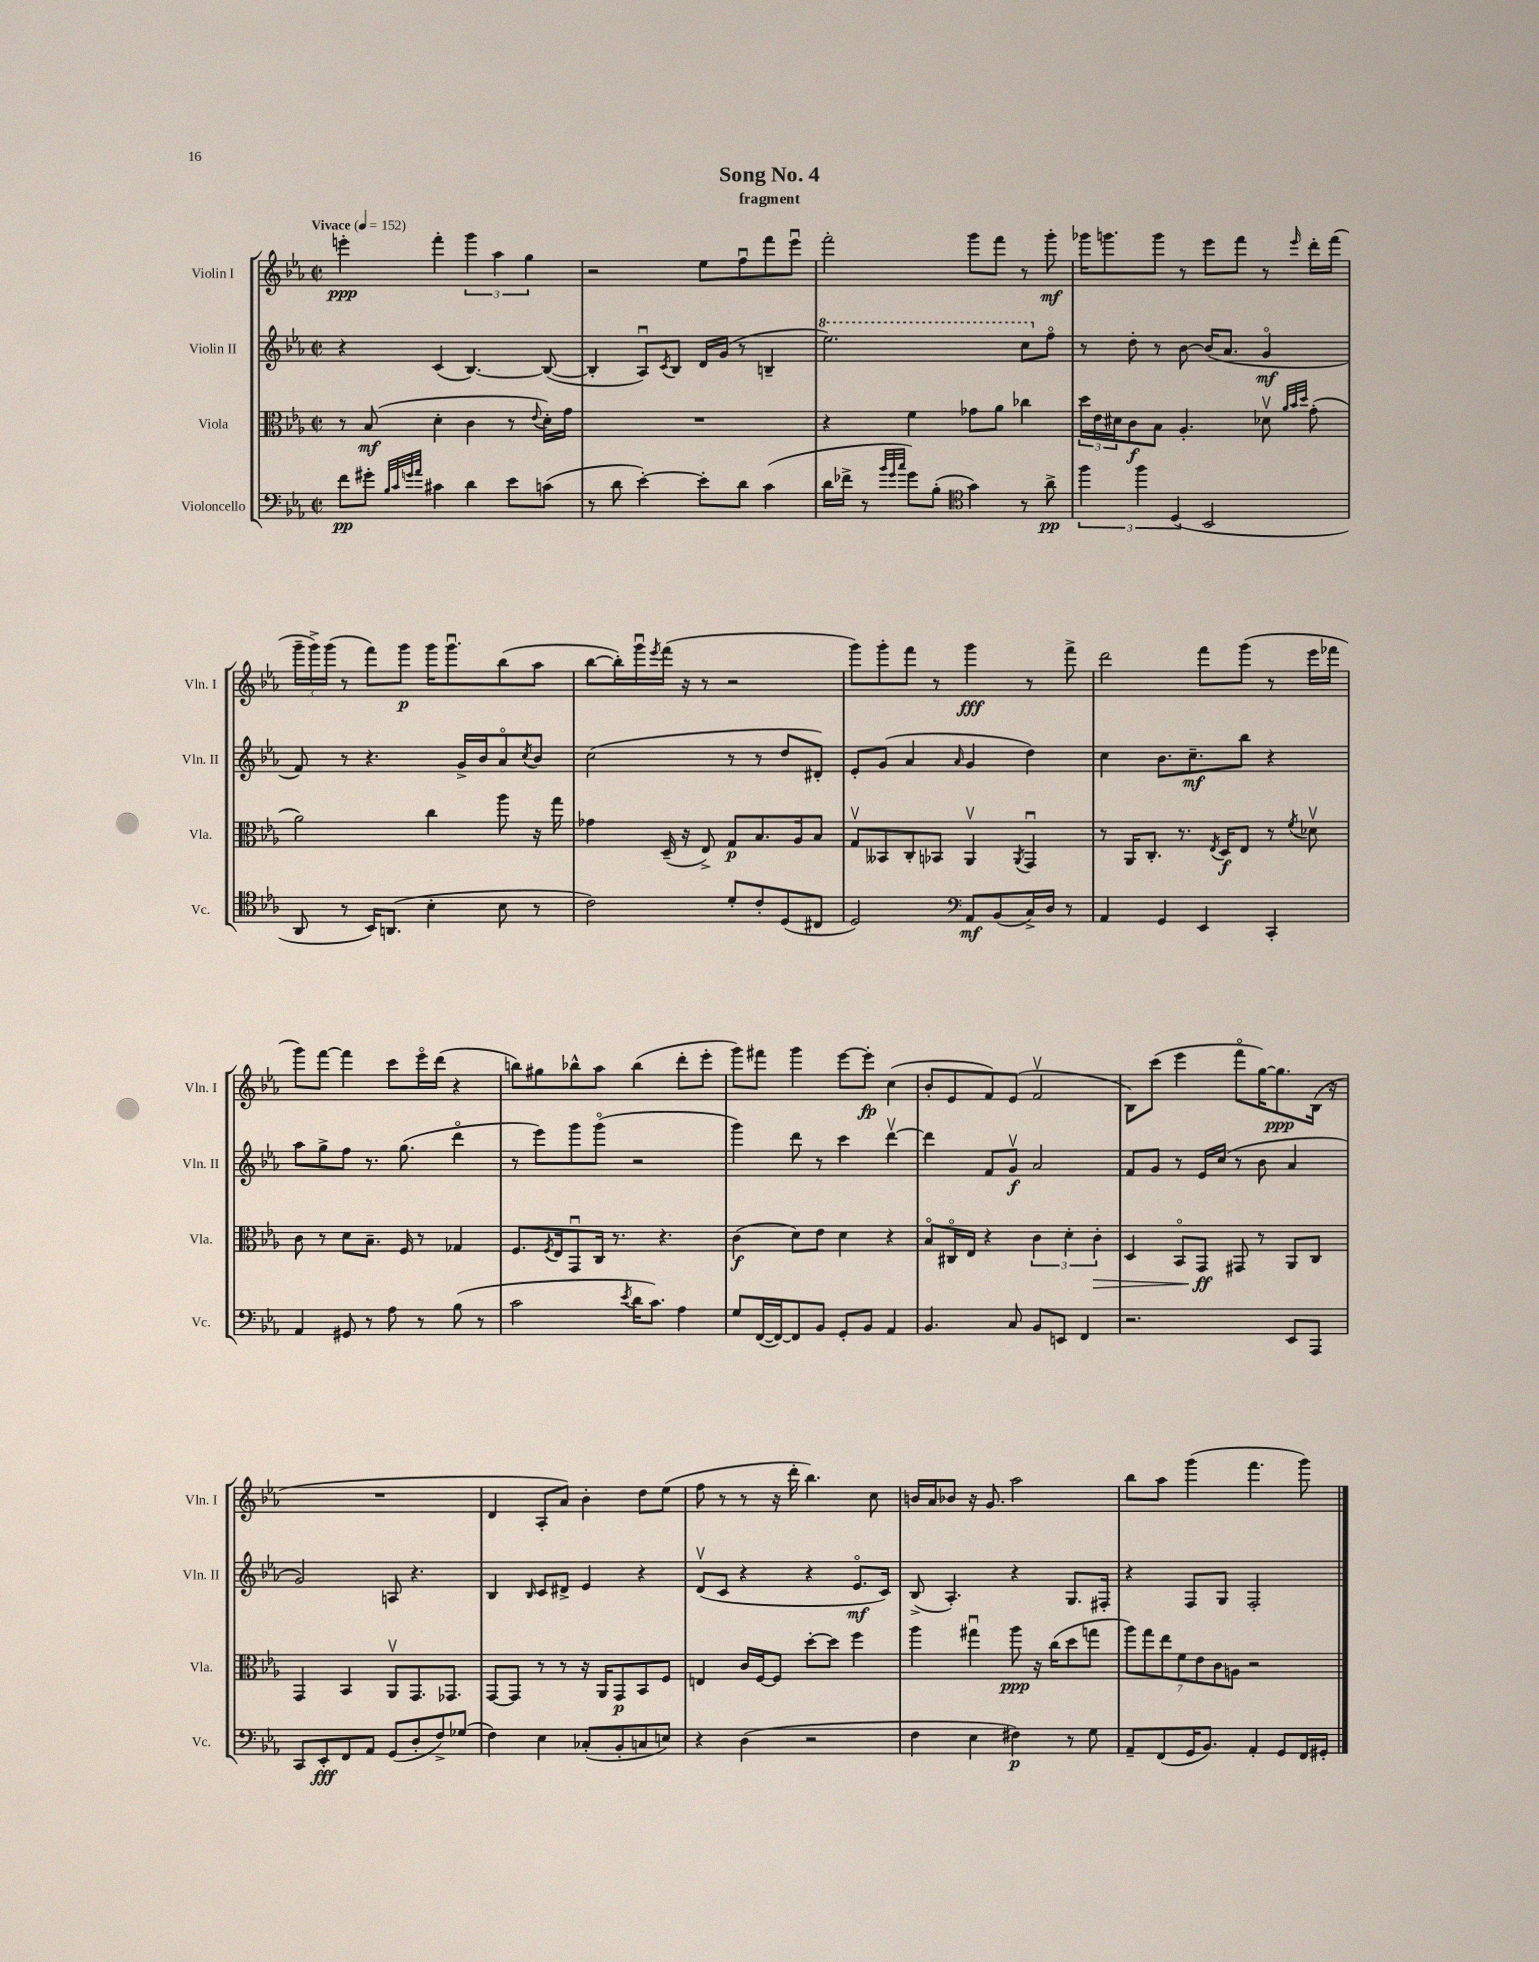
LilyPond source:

\header { title = "Song No. 4" subtitle = "fragment" }
<<
\new StaffGroup <<
\new Staff = "s0" \with { instrumentName = "Violin I" shortInstrumentName = "Vln. I" } {
    \clef treble \key ees \major \defaultTimeSignature \time 2/2 \tempo "Vivace" 4 = 152
    e'''4-.\ppp f'''4-. \tuplet 3/2 { g'''4 aes''4 g''4 } |
    r2 ees''8 f''8\downbow f'''8 ees'''8\downbow |
    f'''2-. g'''8 f'''8 r8 g'''8-.\mf |
    ges'''16 g'''8. g'''8 r8 ees'''8 f'''8 r8 \grace { ees'''16 } d'''16-. f'''16( |
    \tuplet 3/2 { g'''16-- g'''16->) g'''16( } r8 f'''8) g'''8\p g'''16 g'''8.\downbow bes''8( aes''8 |
    bes''8~ bes''16-.) g'''16\downbow \acciaccatura { ees'''8 } f'''16( r16 r8 r2 |
    g'''8) g'''8-. f'''8 r8 g'''4\fff r8 f'''8-> |
    d'''2 f'''8 g'''8( r8 ees'''16 fes'''16 |
    g'''8) f'''8~ f'''4 c'''8 ees'''16\flageolet d'''16( r4 |
    b''8) gis''8 bes''8-^ aes''8 bes''4( d'''8-. ees'''8-. |
    g'''8) fis'''8 g'''4 ees'''8~ ees'''8-.\fp c''4( |
    bes'8-. ees'8 f'8) ees'8( f'2\upbow |
    bes8) c'''8( ees'''4 f'''8\flageolet g''16~) g''8.\ppp bes16( r16 |
    R1 |
    d'4 aes8-. aes'8) bes'4-. d''8 ees''8( |
    f''8 r8 r8 r16 d'''16-. bes''4.) c''8 |
    b'16 aes'16 bes'8 r16 g'8. aes''2 |
    bes''8 aes''8 g'''4( f'''4. g'''8) \bar "|." |
}
\new Staff = "s1" \with { instrumentName = "Violin II" shortInstrumentName = "Vln. II" } {
    \clef treble \key ees \major \defaultTimeSignature \time 2/2
    r4 c'4( bes4.~) bes8~( |
    bes4-. aes8\downbow) \acciaccatura { c'8 } bes8 d'16 g'16( r8 b4-- |
    \ottava #1 ees'''2.) c'''8 \ottava #0 f''8\flageolet |
    r8 d''8-. r8 bes'8~ bes'16( aes'8. g'4\flageolet\mf |
    f'8) r8 r4. g'16-> bes'16 aes'8\flageolet \acciaccatura { c''8 } bes'8 |
    c''2( r8 r8 d''8 dis'8-.) |
    ees'8-. g'8( aes'4 \grace { aes'16 } g'4 d''4) |
    c''4 bes'8. c''8.--\mf bes''8 r4 |
    aes''8 g''8-> f''8 r8. g''8.( d'''4\flageolet |
    r8 ees'''8) g'''8 g'''8\flageolet( r2 |
    g'''4) d'''8 r8 c'''4 d'''4~\upbow |
    d'''4 f'8 g'8\upbow\f aes'2 |
    f'8 g'8 r8 ees'16 c''16( r8 bes'8 aes'4 |
    g'2) a8 r4. |
    bes4 \grace { bes16 } c'8 dis'8-> ees'4 r4 |
    d'8\upbow( c'8 r4 r4 ees'8.\flageolet\mf c'16) |
    bes8->( aes4.-.) r4 g8. fis16-. |
    r4 f8 g8 f2-. \bar "|." |
}
\new Staff = "s2" \with { instrumentName = "Viola" shortInstrumentName = "Vla." } {
    \clef alto \key ees \major \defaultTimeSignature \time 2/2
    r8 bes8\mf( d'4-. c'4 r8 \appoggiatura { ees'8 } d'16-.) g'16 |
    R1 |
    r4 f'4 ges'8 aes'8 ces''4 |
    \tuplet 3/2 { d''16 ees'16 dis'16 } c'8\f bes8 aes4.-. des'8\upbow \grace { aes'32 bes'32 d''32 } g'8-.( |
    aes'2) c''4 aes''8 r16 g''16 |
    ges'4 d16--( r16 ees8->) g8\p bes8. aes16 bes8 |
    g8\upbow beses,8 c8-. bes,8 aes,4\upbow \acciaccatura { aes,8 } g,4\downbow |
    r8 aes,16 c8.-. r8. \acciaccatura { ees8 } d16\f ees8 r8 \acciaccatura { f'8 } des'8\upbow |
    c'8 r8 d'8 bes8.-- f16 r8 ges4 |
    f8. \acciaccatura { f8 } ees16 g,8\downbow c16 r8. r4. |
    c'4\f( d'8) ees'8 d'4 r4 |
    bes8\flageolet cis16\flageolet ees16 r4 \tuplet 3/2 { c'4 d'4-. c'4-.\> } |
    d4 bes,8\flageolet g,8\ff\! gis,8 r8 aes,8 c8 |
    g,4 bes,4 aes,8\upbow g,8. ges,8. |
    g,8~ g,8 r8 r8 r16 aes,16 g,8\p bes,8 f8 |
    e4 c'16 f16~ f8 d''8~-. d''8 f''4 |
    aes''4 gis''4\downbow aes''8\ppp r16 c''16( d''8 g''8 |
    \tuplet 7/4 { aes''8) g''8 ees''8 f'8 ees'8 c'8 a8 } r2 \bar "|." |
}
\new Staff = "s3" \with { instrumentName = "Violoncello" shortInstrumentName = "Vc." } {
    \clef bass \key ees \major \defaultTimeSignature \time 2/2
    f'8\pp gis'8-. \grace { bes32 c'32 g'32 aes'32 } cis'4 d'4 ees'8 c'8( |
    r8 d'8 ees'4~-.) ees'8-. d'8 c'4( |
    d'16 fes'16-> r8 \grace { bes'32 g'32 c''32 } g'8) bes8-.( \clef tenor g'4) r8 aes'8->\pp |
    \tuplet 3/2 { f''4 f''4 d4( } bes,2 |
    aes,8 r8 bes,16) a,8.( bes4-. bes8 r8 |
    c'2) d'8-. c'8-. d8( cis8 |
    d2) \clef bass aes,8\mf bes,8( c16->) d16 r8 |
    aes,4 g,4 ees,4 c,4-. |
    aes,4 gis,8 r8 aes8 r8 bes8( r8 |
    c'2 \acciaccatura { ees'8 } d'16 c'8.) aes4 |
    g8 f,16~( f,16~) f,8 bes,8 g,8-. bes,8 aes,4 |
    bes,4. c8 bes,8 e,8 f,4 |
    r2. ees,8 aes,,8 |
    c,8 ees,8-.\fff f,8 aes,8 g,8( d8-. f8->) ges8( |
    f4) ees4 ces8-.( bes,8-. c8 e8) |
    r4 d4( r2 |
    f4 ees4 fis4\p) r8 g8 |
    aes,8-- f,8( g,16 bes,8.) aes,4-. g,8 f,16 gis,16-. \bar "|." |
}
>>
>>
\layout { \context { \Score \remove "Bar_number_engraver" } }
